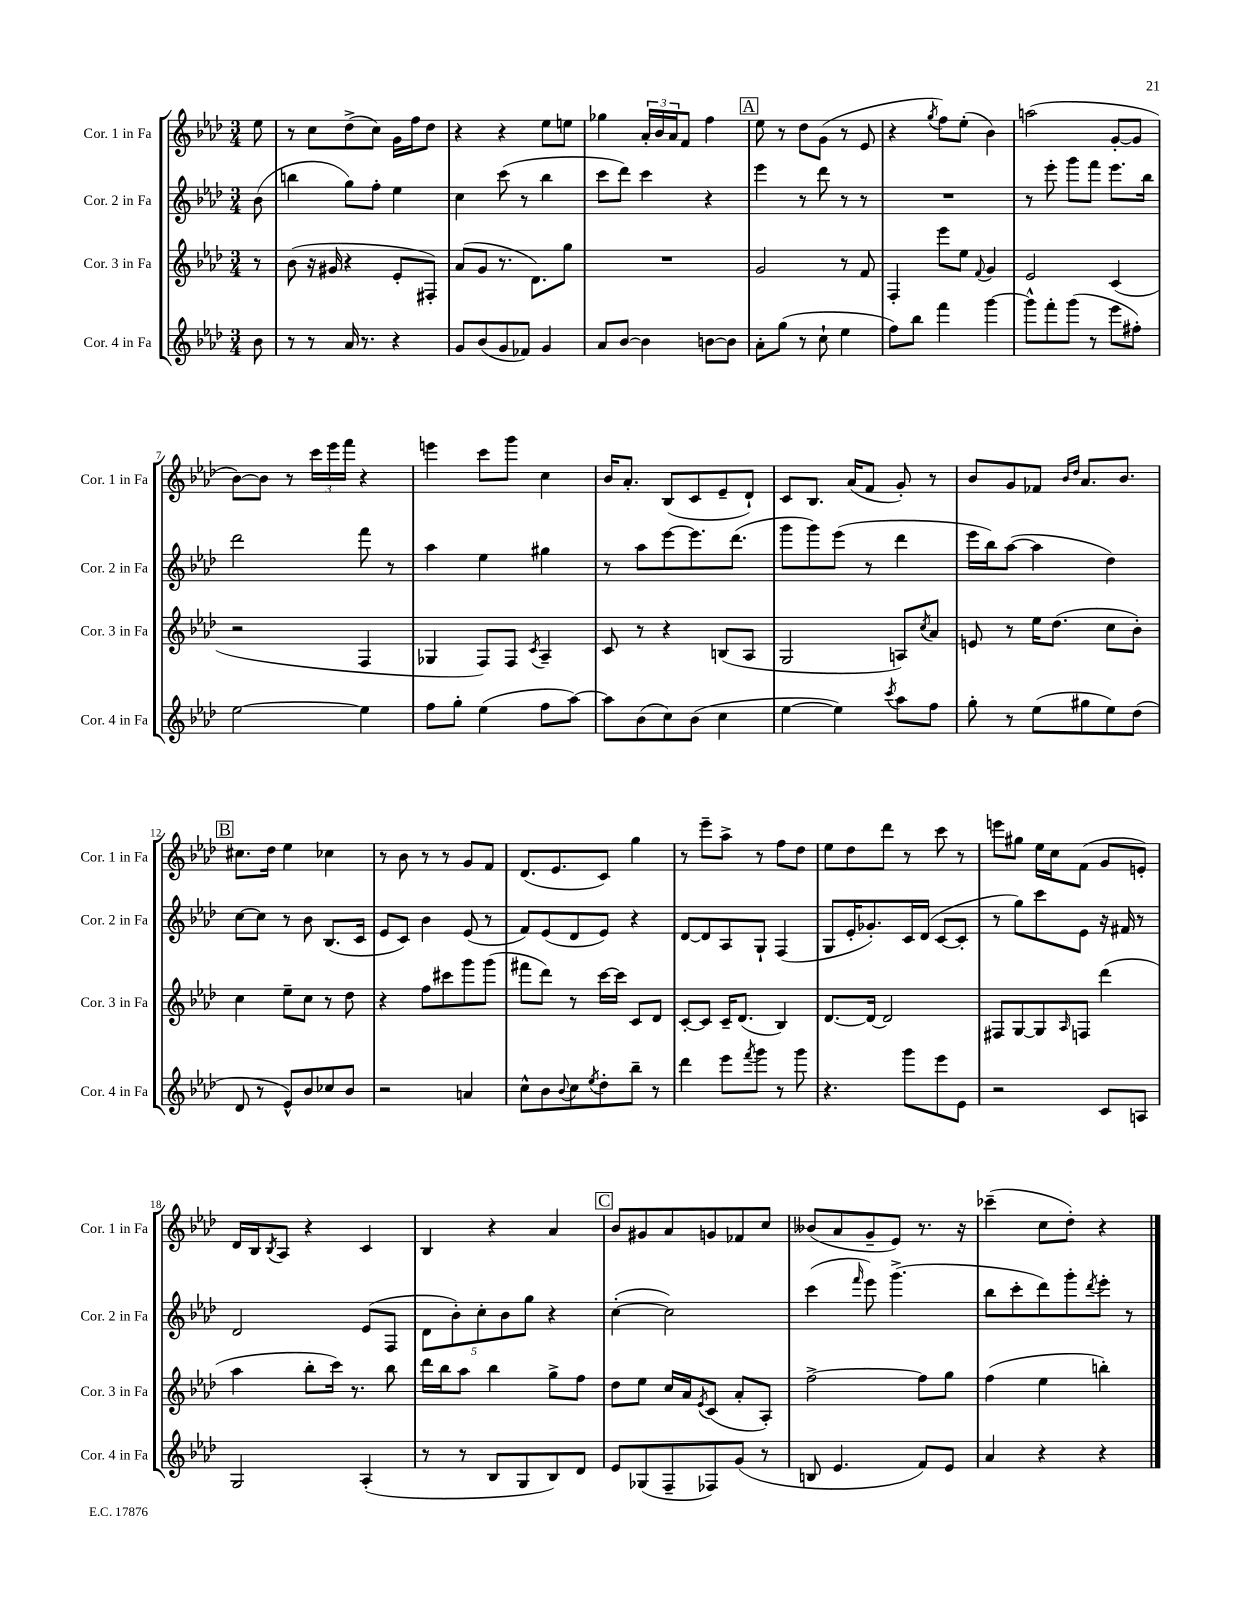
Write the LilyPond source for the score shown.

<<
\new StaffGroup <<
\new Staff = "s0" \with { instrumentName = "Cor. 1 in Fa" shortInstrumentName = "Cor. 1 in Fa" } {
    \clef treble \key aes \major \numericTimeSignature \time 3/4 \partial 8
    ees''8 |
    r8 c''8 des''8->( c''8) g'16 f''16 des''8 |
    r4 r4 ees''8 e''8 |
    ges''4 \tuplet 3/2 { aes'16-. bes'16 aes'16 } f'8 f''4 |
    \mark \markup { \box "A" } ees''8 r8 des''8 g'8( r8 ees'8 |
    r4 \acciaccatura { g''8 } f''8) ees''8-.( bes'4) |
    a''2( g'8~-. g'8 |
    bes'8~) bes'8 r8 \tuplet 3/2 { c'''16 ees'''16 f'''16 } r4 |
    e'''4 c'''8 g'''8 c''4 |
    bes'16 aes'8.-. bes8( c'8 ees'8-- des'8-!) |
    c'8 bes8. aes'16( f'8 g'8-.) r8 |
    bes'8 g'8 fes'8 \grace { bes'16 des''16 } aes'8. bes'8. |
    \mark \markup { \box "B" } cis''8. des''16 ees''4 ces''4 |
    r8 bes'8 r8 r8 g'8 f'8 |
    des'8.( ees'8. c'8) g''4 |
    r8 ees'''8-- aes''8-> r8 f''8 des''8 |
    ees''8 des''8 des'''8 r8 c'''8 r8 |
    e'''8 gis''8 ees''16 c''16 f'8( g'8 e'8-.) |
    des'16 bes16 \acciaccatura { bes8 } aes8 r4 c'4 |
    bes4 r4 aes'4 |
    \mark \markup { \box "C" } bes'8 gis'8 aes'8 g'8 fes'8 c''8 |
    beses'8( aes'8 g'8-- ees'8) r8. r16 |
    ces'''4--( c''8 des''8-.) r4 \bar "|." |
}
\new Staff = "s1" \with { instrumentName = "Cor. 2 in Fa" shortInstrumentName = "Cor. 2 in Fa" } {
    \clef treble \key aes \major \numericTimeSignature \time 3/4 \partial 8
    bes'8( |
    b''4 g''8) f''8-. ees''4 |
    c''4 c'''8( r8 bes''4 |
    c'''8 des'''8) c'''4 r4 |
    \mark \markup { \box "A" } ees'''4 r8 des'''8 r8 r8 |
    R2. |
    r8 ees'''8-. g'''8 f'''8 ees'''8. bes''16 |
    des'''2 f'''8 r8 |
    aes''4 ees''4 gis''4 |
    r8 aes''8 ees'''8~ ees'''8. des'''8.( |
    g'''8 g'''8) ees'''8( r8 des'''4 |
    ees'''16 bes''16) aes''8~( aes''4 des''4) |
    \mark \markup { \box "B" } c''8~ c''8 r8 bes'8 bes8.( c'16 |
    ees'8 c'8) bes'4 ees'8( r8 |
    f'8) ees'8( des'8 ees'8) r4 |
    des'8~ des'8 aes8 g8-! f4( |
    g8 ees'16-. ges'8.-.) c'16 des'16( c'8~ c'8-. |
    r8 g''8) c'''8 ees'8 r16 fis'16 r8 |
    des'2 ees'8( f8 |
    \tuplet 5/4 { des'8 bes'8-.) c''8-. bes'8 g''8 } r4 |
    \mark \markup { \box "C" } c''4~-.( c''2) |
    c'''4( \grace { f'''16 } ees'''8) g'''4.->( |
    bes''8 c'''8-. des'''8) g'''8-. \acciaccatura { des'''8 } ees'''8-. r8 \bar "|." |
}
\new Staff = "s2" \with { instrumentName = "Cor. 3 in Fa" shortInstrumentName = "Cor. 3 in Fa" } {
    \clef treble \key aes \major \numericTimeSignature \time 3/4 \partial 8
    r8 |
    bes'8( r16 gis'16 r4 ees'8-. fis8-.) |
    aes'8( g'8 r8. des'8.) g''8 |
    R2. |
    \mark \markup { \box "A" } g'2 r8 f'8 |
    f4-. ees'''8 ees''8 \appoggiatura { f'8 } g'4 |
    ees'2 c'4( |
    r2 f4 |
    ges4 f8) f8 \acciaccatura { c'8 } aes4-- |
    c'8 r8 r4 b8( aes8 |
    g2 a8) \acciaccatura { c''8 } aes'8 |
    e'8 r8 ees''16 des''8.( c''8 bes'8-.) |
    \mark \markup { \box "B" } c''4 ees''8-- c''8 r8 des''8 |
    r4 f''8 cis'''8 g'''8 g'''8( |
    fis'''8 des'''8) r8 c'''16~ c'''16 c'8 des'8 |
    c'8~-. c'8 c'16-- des'8.( bes4) |
    des'8.~ des'16~ des'2 |
    fis8 g8~ g8 \grace { aes16 } f8 des'''4( |
    aes''4 bes''8-. c'''16) r8. bes''8 |
    des'''16 bes''16 aes''8 bes''4 g''8-> f''8 |
    \mark \markup { \box "C" } des''8 ees''8 c''16 aes'16 \acciaccatura { ees'8 } c'8( aes'8-. aes8-.) |
    f''2~-> f''8 g''8 |
    f''4( ees''4 b''4-.) \bar "|." |
}
\new Staff = "s3" \with { instrumentName = "Cor. 4 in Fa" shortInstrumentName = "Cor. 4 in Fa" } {
    \clef treble \key aes \major \numericTimeSignature \time 3/4 \partial 8
    bes'8 |
    r8 r8 aes'16 r8. r4 |
    g'8 bes'8( g'8 fes'8) g'4 |
    aes'8 bes'8~ bes'4 b'8~ b'8 |
    \mark \markup { \box "A" } aes'8-. g''8( r8 c''8-! ees''4 |
    f''8) bes''8 f'''4 g'''4~ |
    g'''8-^ f'''8-. g'''8( r8 ees'''8 fis''8-.) |
    ees''2~ ees''4 |
    f''8 g''8-. ees''4( f''8 aes''8~) |
    aes''8 bes'8( c''8) bes'8( c''4 |
    ees''4~ ees''4) \acciaccatura { c'''8 } aes''8 f''8 |
    g''8-. r8 ees''8( gis''8 ees''8) des''8( |
    \mark \markup { \box "B" } des'8 r8 ees'8-^) bes'8 ces''8 bes'8 |
    r2 a'4 |
    c''8-^ bes'8 \appoggiatura { bes'8 } c''8 \acciaccatura { ees''8 } des''8-. bes''8-- r8 |
    des'''4 ees'''8 \acciaccatura { f'''8 } g'''8 r8 g'''8 |
    r4. g'''8 ees'''8 ees'8 |
    r2 c'8 a8 |
    g2 aes4-.( |
    r8 r8 bes8 g8 bes8) des'8 |
    \mark \markup { \box "C" } ees'8 ges8( f8-- fes8) g'8( r8 |
    b8 ees'4. f'8) ees'8 |
    aes'4 r4 r4 \bar "|." |
}
>>
>>
